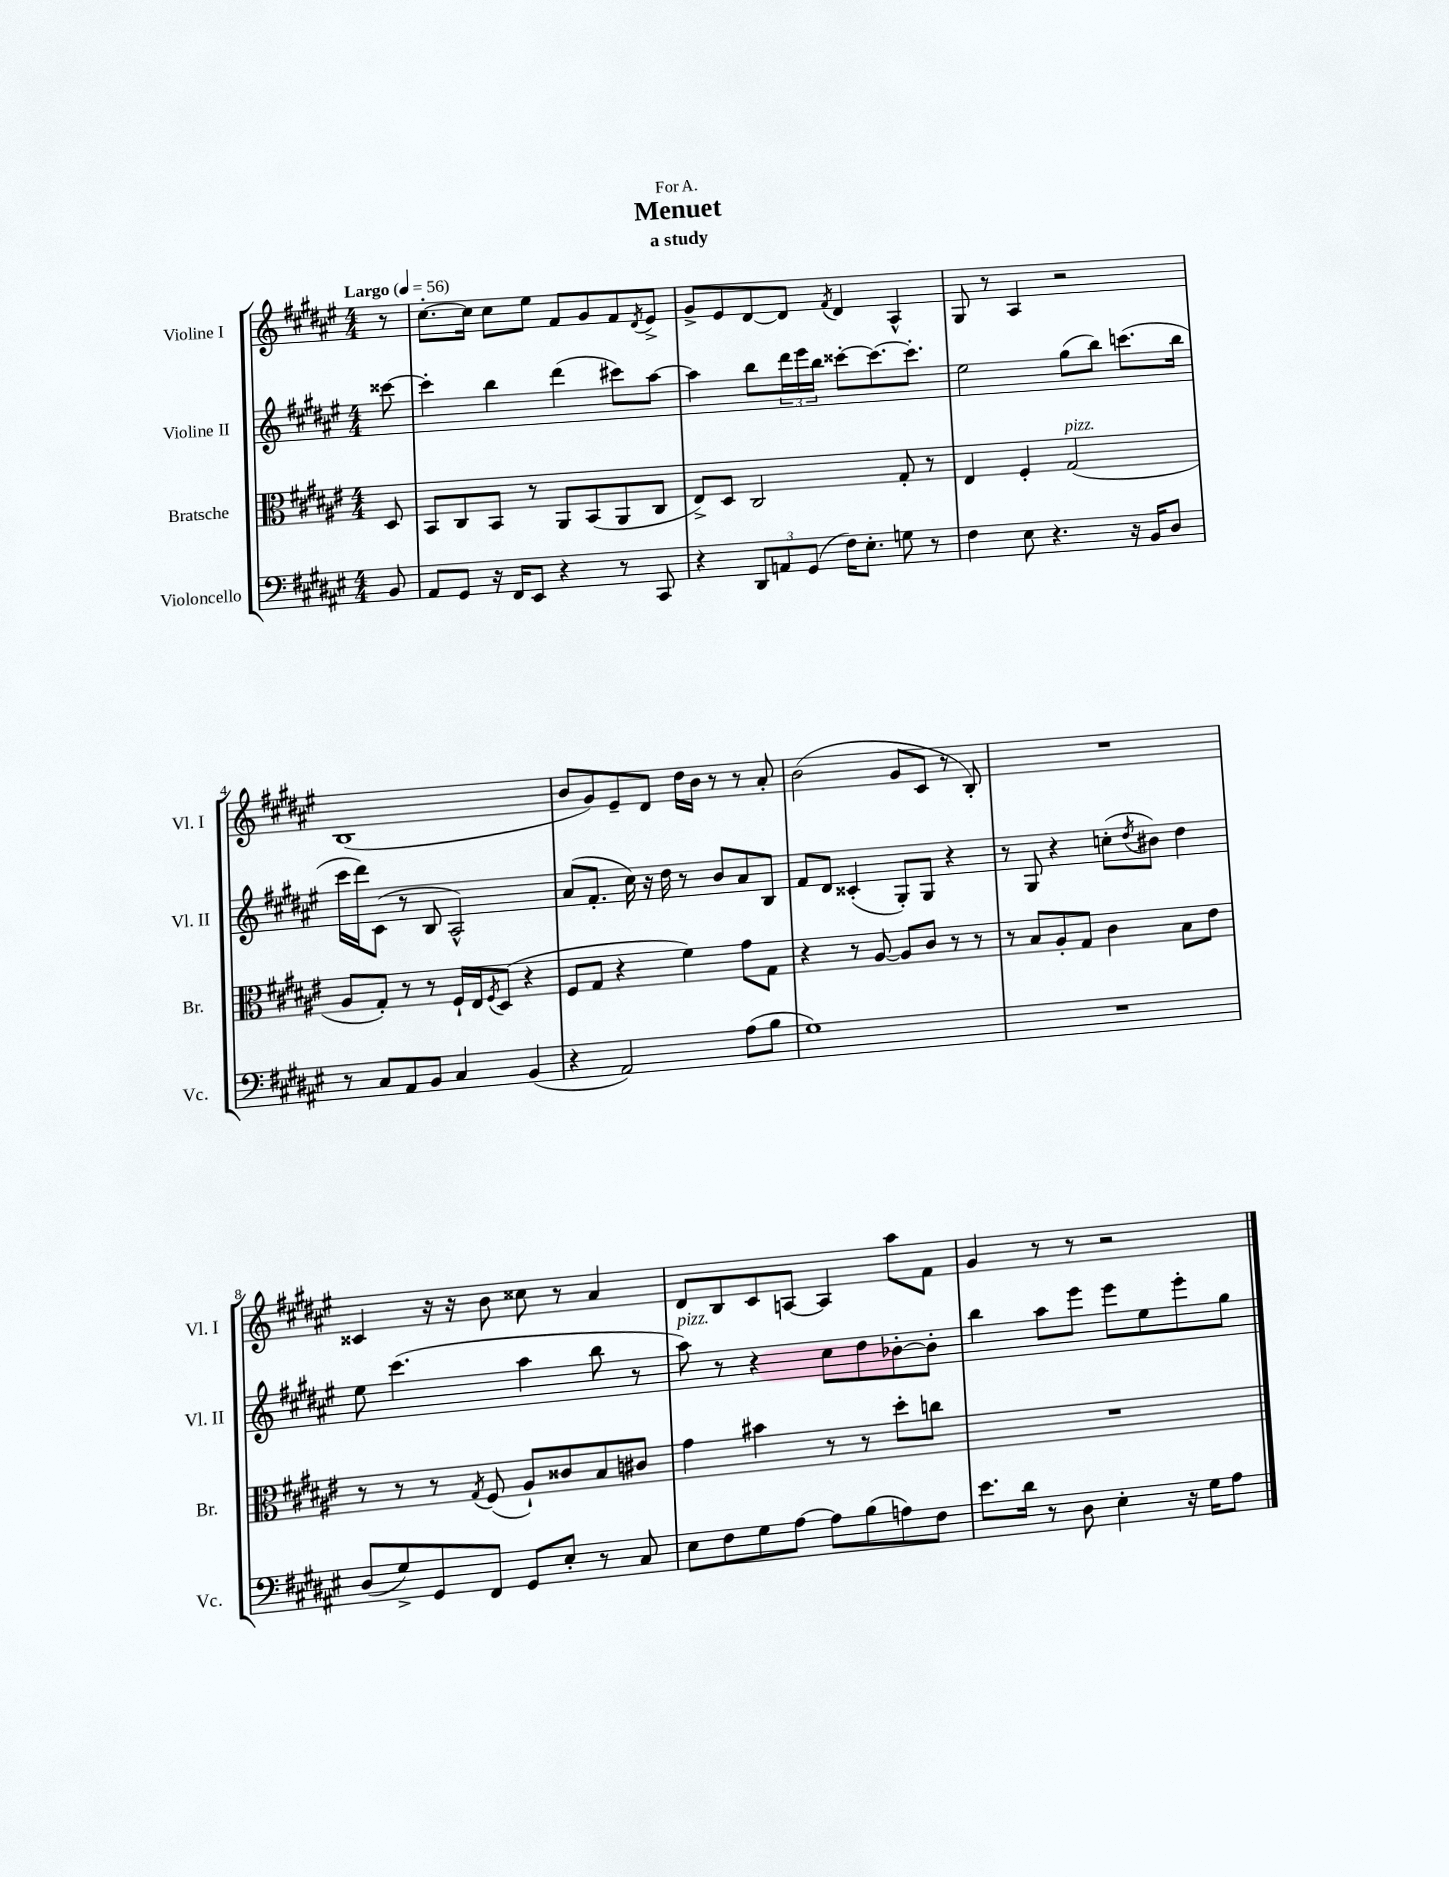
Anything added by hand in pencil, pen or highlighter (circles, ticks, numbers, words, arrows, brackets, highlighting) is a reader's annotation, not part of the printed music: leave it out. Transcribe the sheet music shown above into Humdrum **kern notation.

**kern	**kern	**kern	**kern
*staff4	*staff3	*staff2	*staff1
*clefF4	*clefC3	*clefG2	*clefG2
*k[f#c#g#d#a#e#]	*k[f#c#g#d#a#e#]	*k[f#c#g#d#a#e#]	*k[f#c#g#d#a#e#]
*M4/4	*M4/4	*M4/4	*M4/4
*MM56	*MM56	*MM56	*MM56
8BB	8D#	[8ccc##	8r
=	=	=	=
8AA#	8BB	4ccc##']	[8.cc#'
8GG#	8C#	.	.
.	.	.	16cc#]
16r	8BB	4bb	8cc#
16FF#	.	.	.
8EE#	8r	.	8ee#
4r	8AA#	(4ddd#	8f#
.	(8BB	.	8g#
8r	8AA#	8ccc#)	8f#
.	.	.	8qd#
8CC#	8C#	[8aa#	8e#^
=	=	=	=
4r	8E#^)	4aa#]	8g#^
.	8D#	.	8e#
12DD#	2C#	8bb	[8d#
12AA	.	.	.
.	.	24ddd#	8d#]
(12GG#	.	24eee#	.
.	.	24bb	.
.	.	.	8qf#
16F#)	.	[8ccc##'	4d#
8.E#'	.	.	.
.	.	8.ccc##_	.
8G	8G#'	.	4A#^^
.	.	8.ccc##']	.
8r	8r	.	.
=	=	=	=
4F#	4E#	2ee#	8G#
.	.	.	8r
8E#	4F#'	.	4A#
4.r	.	.	.
.	(2G#	(8gg#	2r
.	.	8bb)	.
16r	.	(8.ccc	.
16BB	.	.	.
8D#	.	.	.
.	.	16bb	.
=	=	=	=
8r	8A#	16ccc#	(1B
.	.	16ddd#)	.
8C#	8G#')	(8c#	.
8AA#	8r	8r	.
8BB	8r	8B	.
4C#	16F#`	2A#^^)	.
.	16E#	.	.
.	8qF#	.	.
.	(8D#	.	.
(4BB	4r	.	.
=	=	=	=
4r	8F#	(8a#	8b
.	8G#	8.f#'	8g#)
2AA#)	4r	.	8e#~
.	.	16cc#)	.
.	.	16r	8d#
.	.	16dd#	.
.	4f#)	8r	16dd#
.	.	.	16b
.	.	8b	8r
(8A#	8g#	8a#	8r
8B	8G#	8B	8a#'
=	=	=	=
1G#)	4r	8f#	(2b
.	.	8d#	.
.	8r	(4c##'	.
.	[8A#	.	.
.	8A#]	8G#')	8g#
.	8c#	8G#	8c#
.	8r	4r	8r
.	8r	.	8B')
=	=	=	=
1r	8r	8r	1r
.	8B	8G#	.
.	8A#'	4r	.
.	8G#	.	.
.	4c#	(8cc'	.
.	.	8qdd#	.
.	.	8b#)	.
.	8B	4dd#	.
.	8e#	.	.
=	=	=	=
(8D#	8r	8ee#	4c##
8G#^)	8r	(4.ccc#	.
8GG#	8r	.	16r
.	.	.	16r
.	8qG#	.	.
8FF#	(8F#	.	8b
8GG#	8A#`)	4aa#	8cc##
8E#'	8c##	.	8r
8r	8B	8bb	4a#
8C#	8c#	8r	.
=	=	=	=
8E#	4g#	8aa#)	8d#
8F#	.	8r	8B
8G#	4b#	4r	8c#
[8A#	.	.	[8A
8A#]	8r	8cc#	4A]
(8B	8r	8dd#	.
8A)	8dd#'	[8b-'	8aa#
8F#	8cc	8b-']	8f#
=	=	=	=
8.e#	1r	4bb	4g#
16d#	.	.	.
8r	.	8aa#	8r
8D#	.	8eee#	8r
4E#'	.	8eee#	2r
.	.	8ee#	.
16r	.	8eee#'	.
16G#	.	.	.
8A#	.	8gg#	.
==	==	==	==
*-	*-	*-	*-
